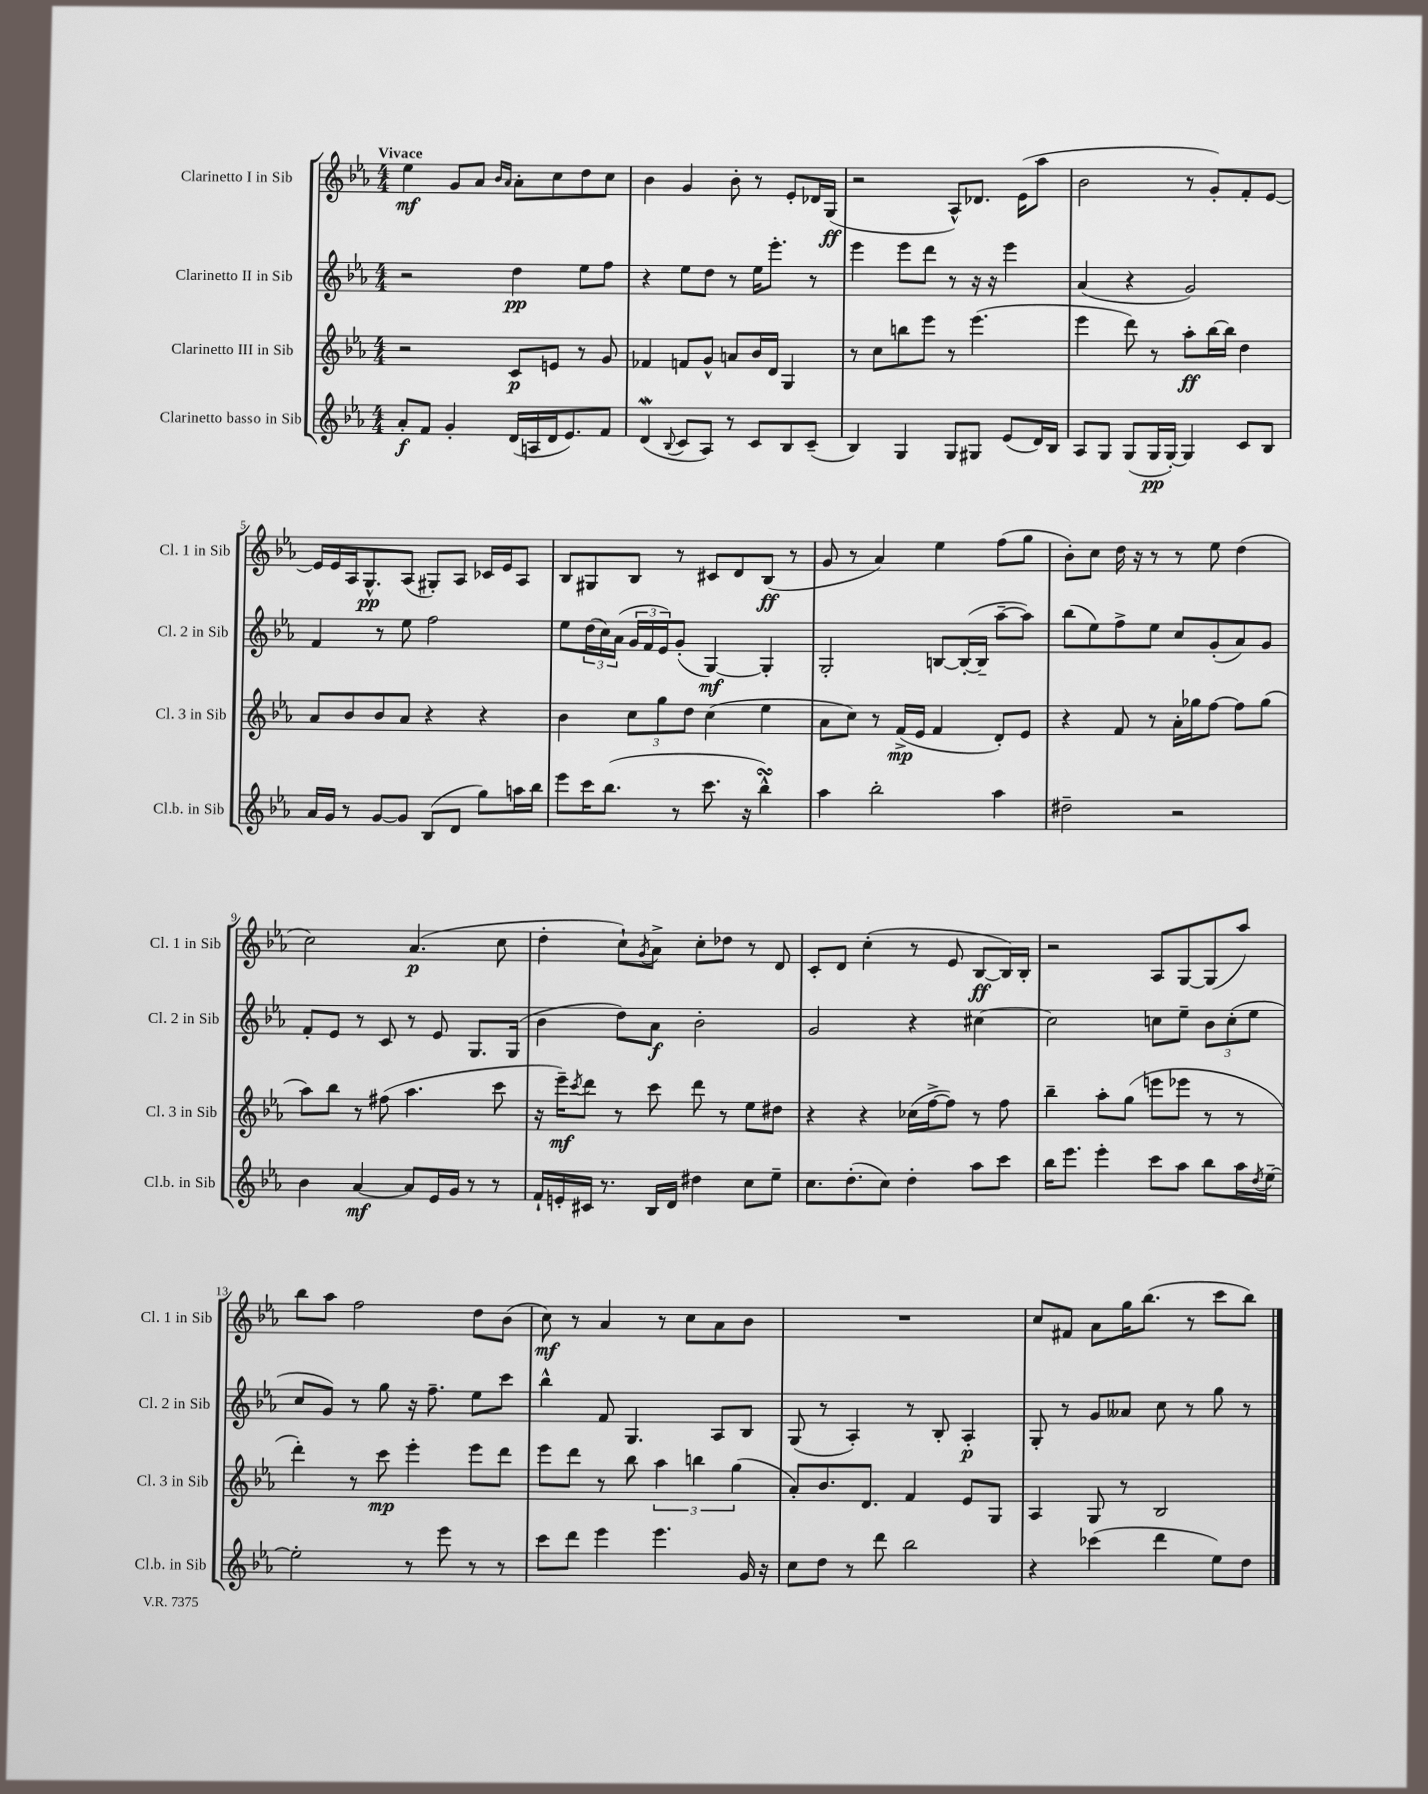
<<
\new StaffGroup <<
\new Staff = "s0" \with { instrumentName = "Clarinetto I in Sib" shortInstrumentName = "Cl. 1 in Sib" } {
    \clef treble \key ees \major \numericTimeSignature \time 4/4 \tempo "Vivace"
    ees''4\mf g'8 aes'8 \grace { bes'16 aes'16 } aes'8-. c''8 d''8 c''8 |
    bes'4 g'4 bes'8-. r8 ees'8-. des'16 g16\ff( |
    r2 aes8-^) des'8. ees'16( aes''8 |
    bes'2 r8 g'8-.) f'8-. ees'8~ |
    ees'16 ees'16 aes16 g8.-^\pp aes8( gis8-.) aes8 ces'16 ees'16 aes8 |
    bes8 gis8 bes8 r8 cis'8 d'8 bes8\ff( r8 |
    g'8 r8 aes'4) ees''4 f''8( g''8 |
    bes'8-.) c''8 d''16 r16 r8 r8 ees''8 d''4( |
    c''2) aes'4.\p( c''8 |
    d''4-. c''8-!) \acciaccatura { g'8 } aes'8-> c''8-. des''8 r8 d'8 |
    c'8-. d'8 c''4-.( r8 ees'8 bes8~\ff bes16) bes16-. |
    r2 aes8 g8~ g8( aes''8) |
    bes''8 aes''8 f''2 d''8 bes'8( |
    c''8\mf) r8 aes'4 r8 c''8 aes'8 bes'8 |
    R1 |
    c''8 fis'8 aes'8 g''16 bes''8.( r8 c'''8 bes''8) \bar "|." |
}
\new Staff = "s1" \with { instrumentName = "Clarinetto II in Sib" shortInstrumentName = "Cl. 2 in Sib" } {
    \clef treble \key ees \major \numericTimeSignature \time 4/4
    r2 d''4\pp ees''8 f''8 |
    r4 ees''8 d''8 r8 ees''16 ees'''8.-. r8 |
    ees'''4 ees'''8 d'''8 r8 r16 r16 ees'''4 |
    aes'4( r4 g'2) |
    f'4 r8 ees''8 f''2 |
    ees''8 \tuplet 3/2 { d''16( c''16) aes'16( } \tuplet 3/2 { g'16 f'16 ees'16) } g'8-.( g4~\mf) g4-. |
    g2-. b8~ b16~-.( b16-- aes''8~-- aes''8) |
    bes''8( ees''8) f''8-> ees''8 c''8 g'8-.( aes'8) g'8 |
    f'8-. ees'8 r8 c'8 r8 ees'8 g8. g16( |
    bes'4 d''8) aes'8\f bes'2-. |
    g'2 r4 cis''4~ |
    cis''2 c''8 ees''8-- \tuplet 3/2 { bes'8 c''8-.( ees''8 } |
    c''8 g'8) r8 g''8 r16 f''8.-- ees''8 c'''8 |
    bes''4-^ f'8 g4. aes8 bes8 |
    g8( r8 aes4-.) r8 bes8-. aes4-.\p |
    g8-. r8 g'8 aeses'8 c''8 r8 g''8 r8 \bar "|." |
}
\new Staff = "s2" \with { instrumentName = "Clarinetto III in Sib" shortInstrumentName = "Cl. 3 in Sib" } {
    \clef treble \key ees \major \numericTimeSignature \time 4/4
    r2 c'8\p e'8 r8 g'8 |
    fes'4 f'8 g'8-^ a'8 bes'16 d'16 g4 |
    r8 c''8 b''8 ees'''8 r8 ees'''4.( |
    ees'''4 d'''8) r8 aes''8-.\ff bes''16~ bes''16 d''4 |
    aes'8 bes'8 bes'8 aes'8 r4 r4 |
    bes'4 \tuplet 3/2 { c''8 g''8 d''8 } c''4( ees''4 |
    aes'8 c''8) r8 f'16->\mp( ees'16 f'4 d'8-.) ees'8 |
    r4 f'8 r8 aes'16-. ges''16 f''8~ f''8 ges''8( |
    aes''8) bes''8 r8 fis''8( aes''4. c'''8 |
    r16 ees'''16--\mf) \acciaccatura { c'''8 } d'''8 r8 c'''8 d'''8 r8 ees''8 dis''8 |
    r4 r4 ces''16( f''16~-> f''8) r8 f''8 |
    bes''4-- aes''8-. g''8( e'''8 ees'''8 r8 r8 |
    d'''4-.) r8 c'''8\mp ees'''4-. ees'''8 d'''8 |
    ees'''8 d'''8 r8 bes''8 \tuplet 3/2 { aes''4 b''4 g''4( } |
    aes'8-.) bes'8. d'8. f'4 ees'8 g8 |
    aes4 g8 r8 bes2 \bar "|." |
}
\new Staff = "s3" \with { instrumentName = "Clarinetto basso in Sib" shortInstrumentName = "Cl.b. in Sib" } {
    \clef treble \key ees \major \numericTimeSignature \time 4/4
    aes'8-.\f f'8 g'4-. d'16( a16 d'16 ees'8.) f'8 |
    d'4\mordent( \appoggiatura { bes8 } c'8 aes8) r8 c'8 bes8 c'8--( |
    bes4) g4 g8 gis8 ees'8( d'16) bes16 |
    aes8 g8 g8( g16\pp g16~-.) g4 c'8 bes8 |
    aes'16 g'16 r8 g'8~ g'8 bes8( d'8 g''8) a''16 bes''16 |
    ees'''8 c'''16 bes''8.( r8 c'''8. r16 bes''4-^\turn) |
    aes''4 bes''2-. aes''4 |
    dis''2-- r2 |
    bes'4 aes'4~\mf aes'8 ees'16 g'16 r8 r8 |
    f'16-! e'16-. cis'16 r8. bes16 d'16 dis''4 c''8 ees''8-- |
    c''8. d''8.-.( c''8) d''4-. aes''8 c'''8 |
    bes''16 ees'''8. ees'''4-. c'''8 aes''8 bes''8 aes''16 \acciaccatura { d''8 } ees''16~-- |
    ees''2-. r8 ees'''8 r8 r8 |
    c'''8 d'''8 ees'''4 ees'''4. g'16 r16 |
    c''8 d''8 r8 d'''8 bes''2 |
    r4 ces'''4( d'''4 ees''8) d''8 \bar "|." |
}
>>
>>
